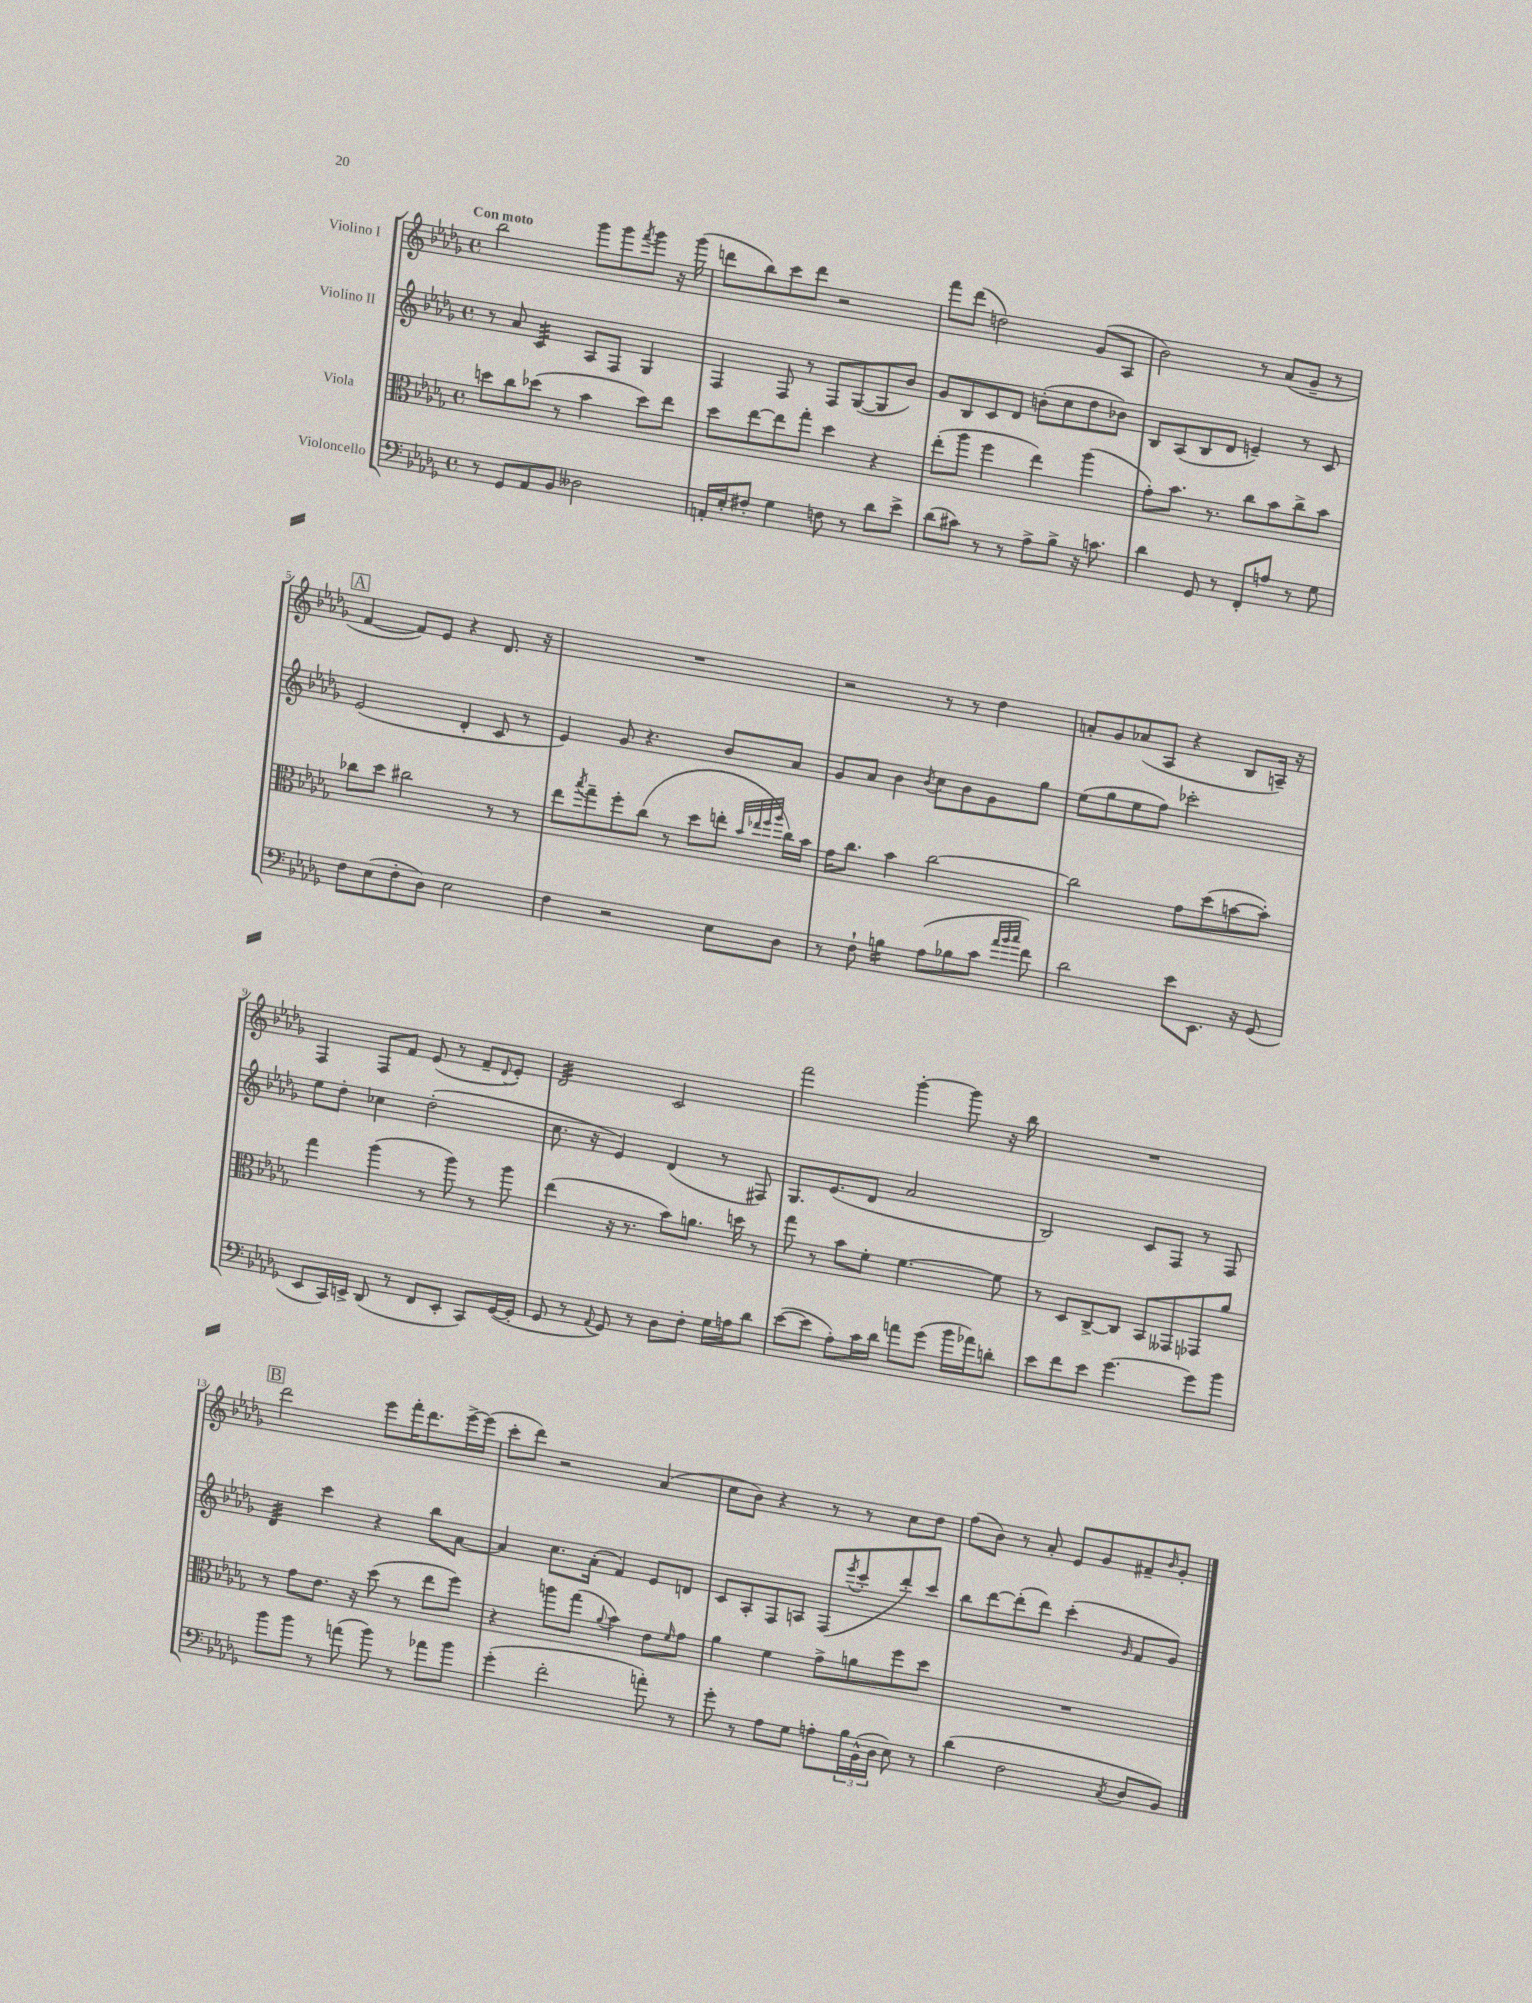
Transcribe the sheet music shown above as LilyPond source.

<<
\new StaffGroup <<
\new Staff = "s0" \with { instrumentName = "Violino I" } {
    \clef treble \key des \major \defaultTimeSignature \time 4/4 \tempo "Con moto"
    bes''2 ges'''8 ges'''8 \acciaccatura { f'''8 } ges'''8 r16 ges'''16( |
    d'''8 bes''8) c'''8 d'''8 r2 |
    f'''8 des'''8( d''2) ges'8( aes8 |
    bes'2) r8 aes'8( ges'8-- r8 |
    \mark \markup { \box "A" } f'4~ f'8) ees'8 r4 des'8. r16 |
    R1 |
    r2 r8 r8 des''4 |
    a'8-. ges'8 aes'8( aes8 r4 bes8 a16--) r16 |
    f4 f8 f'8 ees'8( r8 f'8-- \appoggiatura { des'8 } ees'8-.) |
    des'2:32 c'2 |
    f'''2 ges'''4~-. ges'''8 r16 bes''16 |
    R1 |
    \mark \markup { \box "B" } des'''2 ees'''8 f'''16-. des'''8. ees'''16~-> ees'''16( |
    c'''8-. des'''8) r2 aes'4( |
    c''8 bes'8) r4 r8 r8 c''8 des''8 |
    f''8( bes'8) r8 aes'8-. ees'8 ges'8 fis'8-- \grace { bes'16 } ges'8-. \bar "|." |
}
\new Staff = "s1" \with { instrumentName = "Violino II" } {
    \clef treble \key des \major \defaultTimeSignature \time 4/4
    r8 aes'8 c'4:32 aes8 f8 ges4 |
    f4 f8 r8 f8 ges8~( ges8 bes'8) |
    ges'8 bes8 c'8 des'8 b'8-.( c''8 des''8 bes'8) |
    bes8 aes8( bes8 des'8 e'4--) r8 c'8 |
    \mark \markup { \box "A" } ees'2( des'4-. c'8 r8 |
    ees'4) ges'8 r4. bes'8 aes'8 |
    ges'8 aes'8 bes'4 \acciaccatura { bes'8 } c''8 bes'8 ges'8 ges''8 |
    ees''8( ges''8 ees''8 f''8) ces'''2-. |
    ees''8 des''8-. ces''4 des''2-.( |
    c''8. r16 ees'4) des'4( r8 fis8) |
    ges8. ees'8.( des'8 aes'2 |
    bes2) c'8 f8 r8 f8 |
    \mark \markup { \box "B" } des'4:32 c'''4 r4 bes''8 aes'8~ |
    aes'4 c''8. aes'16-.( f'4) ees'8 d'8 |
    c'8 aes8-. f8 a8 f8( \acciaccatura { ees'''8 } c'''8-. des'''8-.) c'''8 |
    bes''8 des'''8~ des'''8-.( des'''8) c'''4-.( \grace { ges'16 } f'8 ges'8) \bar "|." |
}
\new Staff = "s2" \with { instrumentName = "Viola" } {
    \clef alto \key des \major \defaultTimeSignature \time 4/4
    d''8 c''8 des''8( r8 bes'4 des''8) ees''8 |
    des''8 ees''8~ ees''8 ges''8-. des''4 r4 |
    ees''8-.( aes''8 f''4 ees''4) aes''4( |
    ges'8-.) bes'8. r8. c''8 bes'8 c''8-> bes'8 |
    \mark \markup { \box "A" } ces''8 des''8 cis''2 r8 r8 |
    ees''8 \acciaccatura { bes''8 } ges''8-- f''8-. c''8( r8 des''8 e''8-. \grace { bes'32 ees''32 f''32 aes''32 } c''16) bes'16 |
    ges'16 c''8. bes'4 c''2~ |
    c''2 ges'8 des''8( b'8~ b'8-.) |
    ges''4 aes''4( r8 aes''8) r8 aes''8 |
    ees''4( r16 r8. bes'8) a'8. d''16 r8 |
    ges''8 r8 bes'8 f'8-. f'4.~ f'8 |
    r8 des8 c8~-> c8 bes,8 geses,8 ges,8 aes'8 |
    \mark \markup { \box "B" } r8 ges'8 ees'8. r16 des''8( r8 ees''8 f''8) |
    r4 a''8 ges''8( \appoggiatura { aes'8 } bes'4) ees'8 \grace { f'16 } ges'8 |
    aes'4 f'4 ges'8-> a'8 f''8 des''8 |
    R1 \bar "|." |
}
\new Staff = "s3" \with { instrumentName = "Violoncello" } {
    \clef bass \key des \major \defaultTimeSignature \time 4/4
    r8 ges,8 aes,8 bes,8 deses2 |
    a,16-. ees16-. fis8-. ges4 f8 r8 des'8 ees'8-> |
    des'8( cis'8) r8 r8 aes8-> bes8-> r16 c'8. |
    des'4 ges,8 r8 f,8-. a8 r8 ges8 |
    \mark \markup { \box "A" } f8 ees8( f8-. des8) ees2 |
    f4 r2 ees8 des8 |
    r8 f8-! b4:16 aes8( bes8 c'8 \grace { aes'32 bes'32 c''32 } f'8) |
    des'2 ees'8 ees,8. r16 ges,8( |
    ees,8 c,16) e,16-> des,8( r8 f,8 e,8-. c,8) ges,16~( ges,16-. |
    ges,8 r8 \appoggiatura { aes,8 } ges,8) r8 des8 f8-. ges16 a16 des'8 |
    ees'8~( ees'8 aes8-.) c'16 des'16 a'8 ges'8( bes'16 aes'16) d'8-. |
    ees'8 f'8 ees'8 ges'4.~ ges'8 bes'8 |
    \mark \markup { \box "B" } bes'8 bes'8 r8 a'8( bes'8) r8 aes'8 bes'8 |
    ges'4-.( f'2-. a'8-.) r8 |
    ges'8-. r8 aes8 ges8 a8-. \tuplet 3/2 { bes16 bes,16-^( des16 } ees8) r8 |
    des'4( f2 \acciaccatura { c8 } des8 bes,8) \bar "|." |
}
>>
>>
